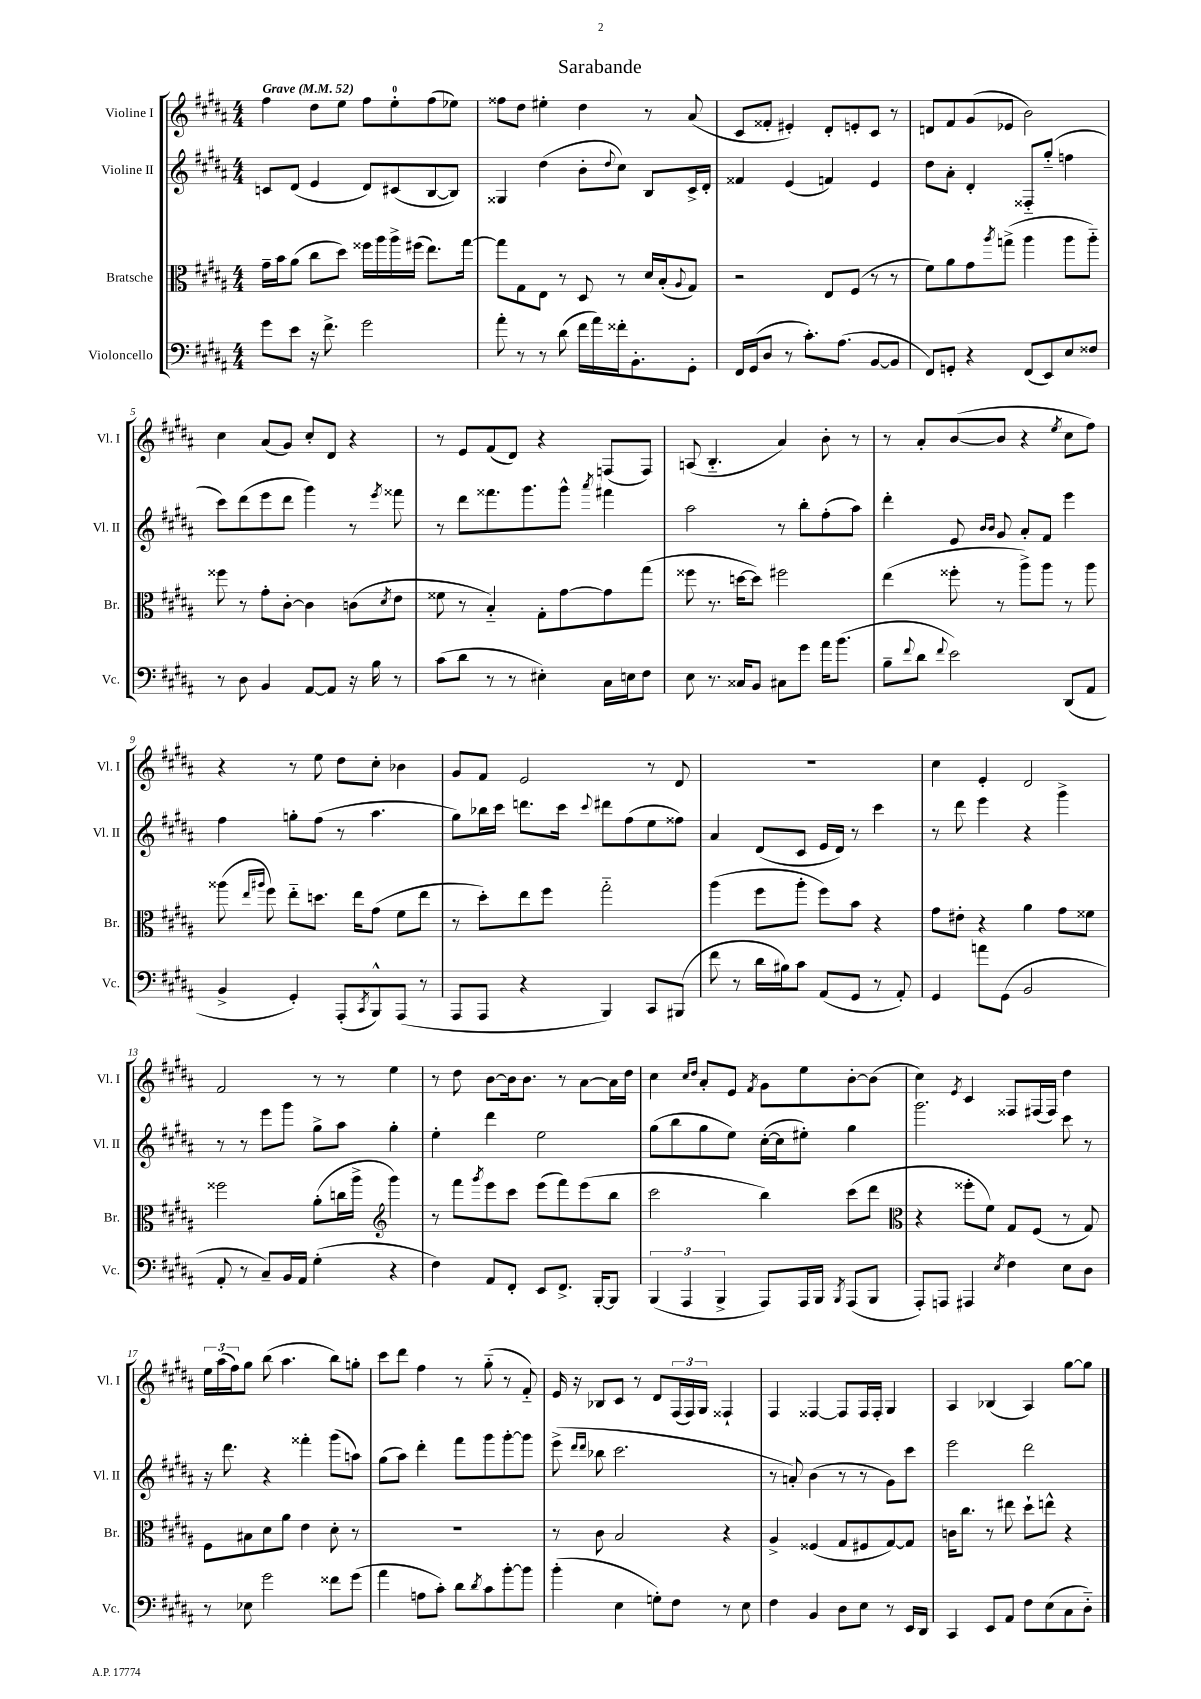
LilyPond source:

\header { title = "Sarabande" }
<<
\new StaffGroup <<
\new Staff = "s0" \with { instrumentName = "Violine I" shortInstrumentName = "Vl. I" } {
    \clef treble \key b \major \numericTimeSignature \time 4/4 \tempo "Grave" 4 = 52
    fis''4 dis''8 e''8 fis''8 e''8-0-. fis''8( ees''8) |
    fisis''8 dis''8 eis''4-. dis''4 r8 ais'8( |
    cis'8 fisis'8-. eis'4-.) dis'8-. e'8-. cis'8 r8 |
    d'8 fis'8 gis'8( ees'8 b'2) |
    cis''4 ais'8( gis'8) cis''8-. dis'8 r4 |
    r8 e'8 fis'8( dis'8) r4 f8( f8) |
    a8( b4.-_ ais'4) b'8-. r8 |
    r8 ais'8-. b'8~( b'8 r4 \acciaccatura { e''8 } cis''8 fis''8) |
    r4 r8 e''8 dis''8 cis''8-. bes'4 |
    gis'8 fis'8 e'2 r8 dis'8 |
    R1 |
    cis''4 e'4-. dis'2 |
    fis'2 r8 r8 e''4 |
    r8 dis''8 b'8~ b'16 b'8. r8 ais'8~ ais'16 dis''16 |
    cis''4 \grace { cis''16 dis''16 } ais'8-. e'8 \acciaccatura { fis'8 } gis'8 e''8 b'8~-. b'8( |
    cis''4) \acciaccatura { e'8 } cis'4 fisis8 fis16( fis16) dis''4 |
    \tuplet 3/2 { e''16 ais''16( fis''16) } gis''8 b''8( ais''4. b''8) g''8-. |
    cis'''8 dis'''8 fis''4 r8 gis''8-_( r8 fis'8-_) |
    e'16 r16 bes8 cis'8 r8 dis'8 \tuplet 3/2 { fis16( fis16) gis16 } fisis4-! |
    fis4 fisis4~ fisis8 fisis16 fisis16-. gis4 |
    ais4 bes4( ais4) gis''8~ gis''8 \bar "|." |
}
\new Staff = "s1" \with { instrumentName = "Violine II" shortInstrumentName = "Vl. II" } {
    \clef treble \key b \major \numericTimeSignature \time 4/4
    c'8 dis'8( e'4 dis'8) cis'8( b8~ b8) |
    gisis4 dis''4( b'8-. \appoggiatura { dis''8 } cis''8) b8 cis'16-> dis'16-. |
    fisis'4 e'4( f'4) e'4 |
    dis''8 ais'8-. dis'4-. fisis8-_ gis''8-_( f''4 |
    cis'''8) dis'''8( e'''8 dis'''8 gis'''4) r8 \acciaccatura { e'''8 } fisis'''8 |
    r8 dis'''8 fisis'''8. gis'''8. gis'''8-^ \acciaccatura { ais'''8 } fis'''4 |
    ais''2 r8 b''8-. fis''8-.( ais''8) |
    dis'''4-. e'8 \grace { b'16 b'16 } gis'8 ais'8-. fis'8 e'''4 |
    fis''4 g''8-. fis''8( r8 ais''4. |
    gis''8) bes''16 cis'''16 d'''8. cis'''16 \appoggiatura { cis'''8 } dis'''8 fis''8( e''8 fisis''8) |
    ais'4 dis'8( cis'8 e'16 dis'16) r8 cis'''4 |
    r8 dis'''8 e'''4 r4 gis'''4-> |
    r8 r8 e'''8 gis'''8 gis''8-> ais''8 gis''4-. |
    e''4-. dis'''4 e''2 |
    gis''8( b''8 gis''8 e''8) cis''16~-.( cis''16 eis''8-.) gis''4 |
    gis'''2. cis'''8 r8 |
    r16 dis'''8. r4 fisis'''4-. gis'''8( a''8) |
    gis''8( ais''8) dis'''4-. fis'''8 gis'''8 gis'''8~-. gis'''8 |
    e'''8->( \grace { dis'''16 dis'''16 } bes''8 cis'''2. |
    r8 a'8-.) b'4( r8 r8 gis'8) cis'''8 |
    e'''2 dis'''2 \bar "|." |
}
\new Staff = "s2" \with { instrumentName = "Bratsche" shortInstrumentName = "Br." } {
    \clef alto \key b \major \numericTimeSignature \time 4/4
    gis'16-- b'16 ais'8( cis''8 dis''8) fisis''16 ais''16 ais''16-> fis''16( e''8.) gis''16~ |
    gis''8 gis8 e8 r8 dis8 r8 dis'16 b16-.( \appoggiatura { ais8 } gis8) |
    r2 e8 fis8( r8 r8 |
    fis'8) ais'8 gis'8 \acciaccatura { ais''8 } g''8->( ais''4 ais''8 ais''8-_) |
    fisis''8 r8 gis'8-. cis'8~-. cis'4 c'8( \acciaccatura { dis'8 } e'8 |
    fisis'8 r8 b4-_) gis8-. gis'8~ gis'8 gis''8( |
    fisis''8 r8. d''16~ d''8) fis''2 |
    e''4( fisis''8-. r8 ais''8->) ais''8 r8 ais''8 |
    aisis''8( \grace { e''16 ais''16 } fis''8) e''8-_ d''8. e''16 gis'8( fis'8 e''8 |
    r8 dis''8-.) e''8 fis''8 gis''2-_ |
    ais''4( fis''8 ais''8-. fis''8) b'8 r4 |
    gis'8 eis'8-. r4 ais'4 gis'8 fisis'8 |
    fisis''2 ais'8-.( c''16 ais''16-> \clef treble gis'''4) |
    r8 fis'''8 \acciaccatura { gis'''8 } e'''8 cis'''8 e'''8( fis'''8) e'''8( b''8 |
    cis'''2 b''4) cis'''8( dis'''8 |
    \clef alto r4 fisis''8-. fis'8) gis8 fis8( r8 gis8) |
    fis8 bis8 dis'8 ais'8 e'4 dis'8-. r8 |
    R1 |
    r8 cis'8 b2 r4 |
    ais4-> fisis4( gis8 fis8 gis8~) gis8 |
    c'16 cis''8. r8 eis''8 dis''8-! e''8-^ r4 \bar "|." |
}
\new Staff = "s3" \with { instrumentName = "Violoncello" shortInstrumentName = "Vc." } {
    \clef bass \key b \major \numericTimeSignature \time 4/4
    gis'8 e'8 r16 fis'8.-> gis'2 |
    ais'8-. r8 r8 dis'8( fis'16 ais'16) fisis'16-. b,8.-. gis,8-. |
    fis,16 gis,16( dis8 r8 cis'8.-.) ais8.( b,8~ b,8 |
    fis,8) g,8-. r4 fis,8( e,8) e8 fisis8 |
    r8 dis8 b,4 ais,8~ ais,8 r16 b16 r8 |
    cis'8( dis'8 r8 r8 eis4-.) cis16 e16 fis8 |
    e8 r8. cisis16 b,8 cis8 gis'8 ais'16 b'8.( |
    b8-- \appoggiatura { fis'8 } dis'8 \appoggiatura { fis'8 } e'2) dis,8( ais,8 |
    b,4-> gis,4-.) ais,,8-.( \acciaccatura { cis,8 } b,,8-^) ais,,8( r8 |
    ais,,8 ais,,8 r4 b,,4) cis,8 bis,,8( |
    fis'8 r8 dis'16 bis16) cis'8 ais,8( gis,8 r8 ais,8-.) |
    gis,4 a'8 gis,8( b,2 |
    ais,8-. r8 cis8--) b,16 ais,16 gis4-.( r4 |
    fis4) ais,8 fis,8-. e,8 fis,8.-> b,,16~-. b,,8 |
    \tuplet 3/2 { b,,4( ais,,4 b,,4-> } ais,,8) ais,,16 b,,16 \acciaccatura { b,,8 } ais,,8( b,,8 |
    ais,,8-.) a,,8 ais,,4 \acciaccatura { e8 } fis4 e8 dis8 |
    r8 ees8 gis'2 fisis'8 gis'8( |
    ais'4 a8 cis'8-.) dis'8 \acciaccatura { dis'8 } cis'8 b'8~-. b'8 |
    b'4-.( e4 g8-.) fis8 r8 e8 |
    fis4 b,4 dis8 e8 r8 e,16 dis,16 |
    cis,4 e,8 ais,8 fis8 e8( cis8 dis8-_) \bar "|." |
}
>>
>>
